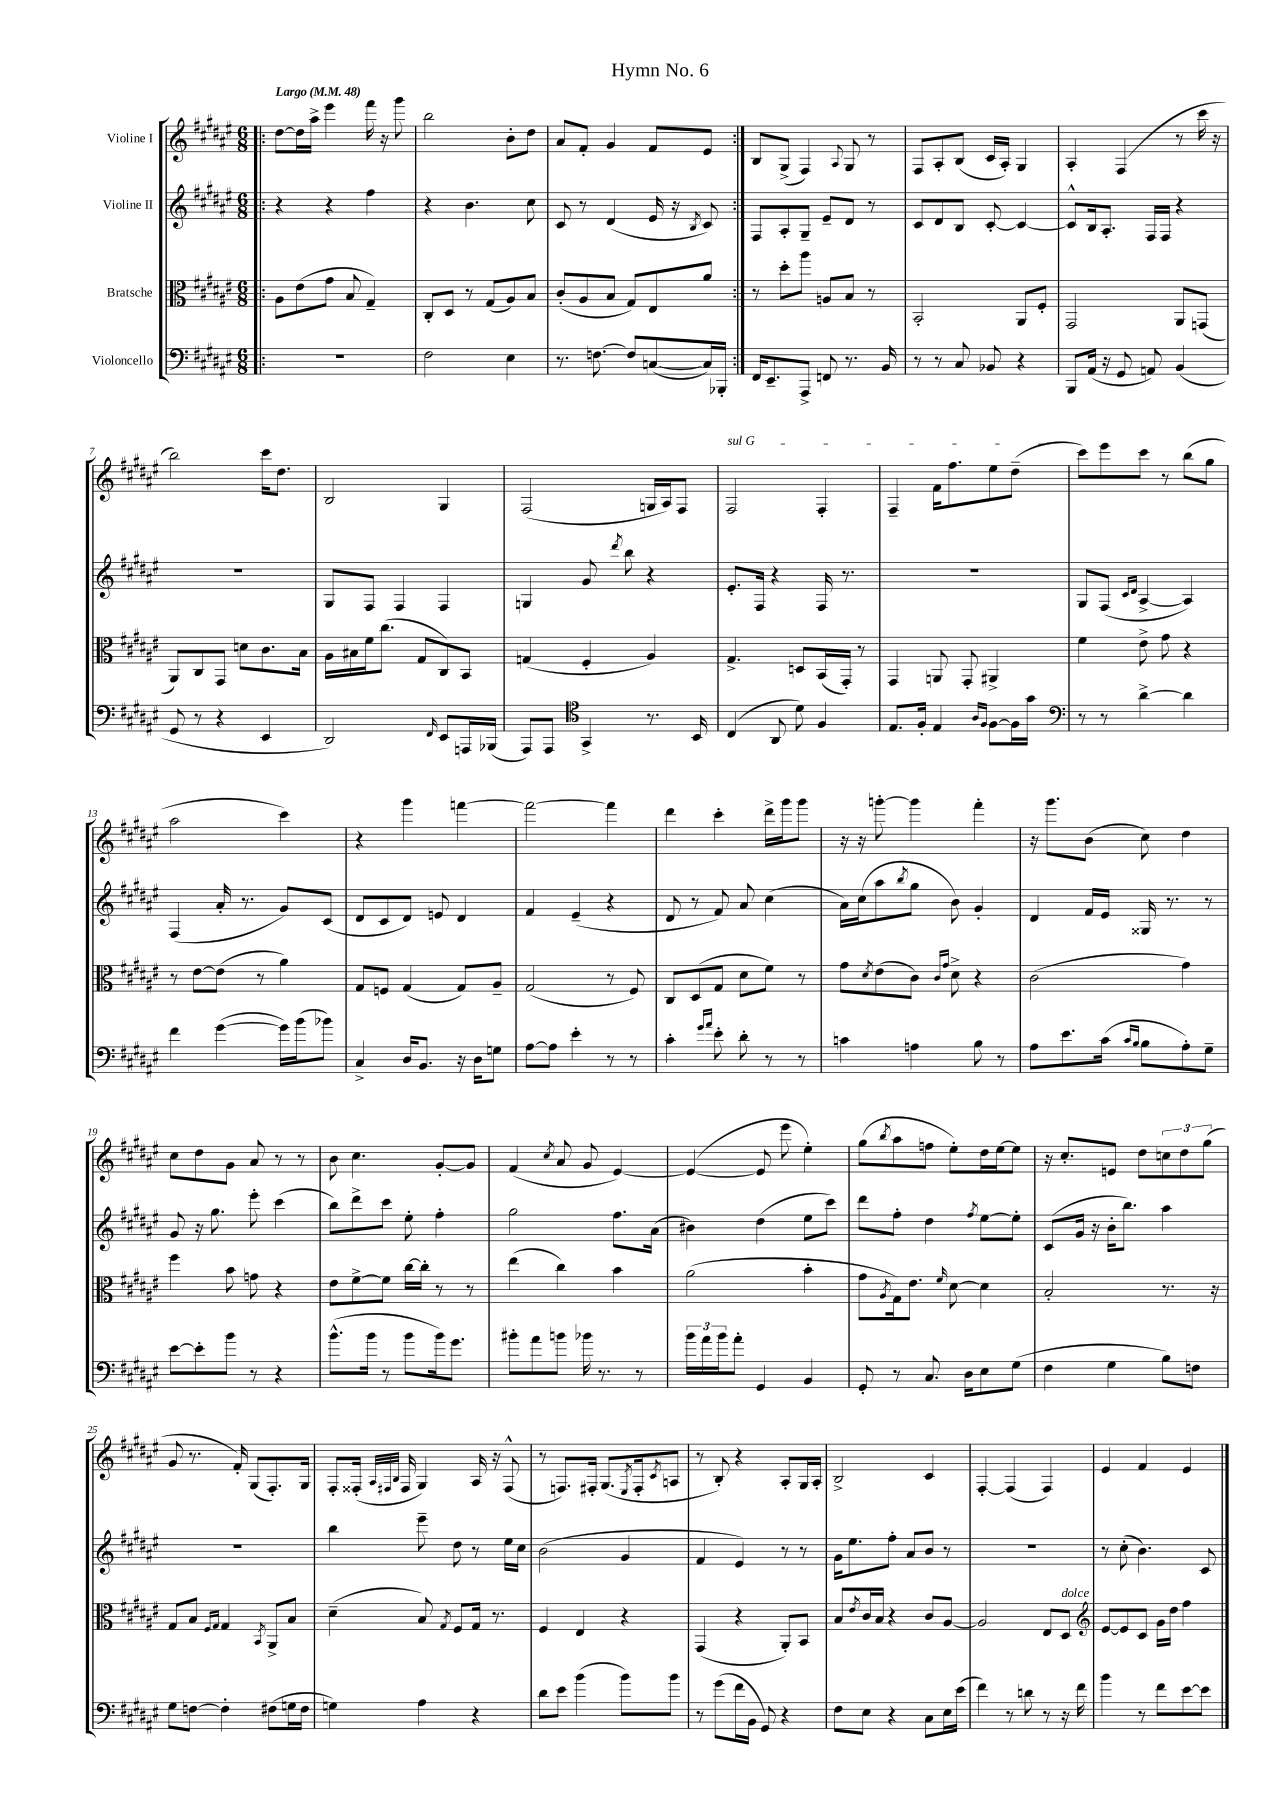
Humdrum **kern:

**kern	**kern	**kern	**kern
*staff4	*staff3	*staff2	*staff1
*clefF4	*clefC3	*clefG2	*clefG2
*k[f#c#g#d#a#e#]	*k[f#c#g#d#a#e#]	*k[f#c#g#d#a#e#]	*k[f#c#g#d#a#e#]
*M6/8	*M6/8	*M6/8	*M6/8
*MM48	*MM48	*MM48	*MM48
=!|:	=!|:	=!|:	=!|:
2.r	8A#\L	4r	[8dd#\L
.	(8e#\	.	16dd#\]L
.	.	.	16aa#^\JJ
.	8g#\J	4r	4eee#\
.	8B/	.	.
.	4G#~/)	4ff#\	16fff#\
.	.	.	16r
.	.	.	8ggg#\
=	=	=	=
2F#\	8C#'/L	4r	2bb\
.	8D#/J	.	.
.	8r	4.b\	.
.	(8G#/L	.	.
4E#\	8A#/)	.	8b'\L
.	8B/J	8cc#\	8dd#\J
=	=	=	=
8.r	(8c#'/L	8c#/	8a#/L
.	8A#/	8r	8f#'/J
[8.F\	.	.	.
.	8B/J	(4d#/	4g#/
8F/]L	8G#/L)	.	.
([8C/	8E#/	16e#/	8f#/L
.	.	16r	.
.	.	8qB/	.
16C/]L)	8a#/J	8c#/)	8e#/J
16BBB-'/JJ	.	.	.
=:|!	=:|!	=:|!	=:|!
16FF#/LK	8r	8F#/L	8B/L
8.EE#~/	.	.	.
.	8dd#'\L	8A#'/	(8G#^/J
8AAA#^/J	8aa#\J	8G#~/J	4F#/)
8FF/	8A/L	8e#~/L	.
.	.	.	8qqA#/
8.r	8B/J	8d#/J	8G#/
.	8r	8r	8r
16BB/	.	.	.
=	=	=	=
8r	2BB'/	8c#/L	8F#/L
8r	.	8d#/	8A#'/
8C#/	.	8B/J	(8B/J
8BB-/	.	[8c#'/	16c#/LL
.	.	.	16A#'/JJ)
4r	8AA#/L	4c#/_	4G#/
.	8F#'/J	.	.
=	=	=	=
8BBB/L	2GG#/	8c#^^/]L	4A#'/
(16AA#/Jk	.	16B/k	.
16r	.	8.A#'/J	.
8GG#/	.	.	(4F#/
8AA/)	.	16F#/LL	.
.	.	16F#/JJ	.
(4BB/	8AA#/L	4r	8r
.	(8GG/J	.	16ccc#\
.	.	.	16r
=	=	=	=
8GG#/	8AA#/L)	2.r	2bb\)
8r	8C#/	.	.
4r	8GG#/J	.	.
.	8d\L	.	.
4EE#/	8.c#\	.	16ccc#\LK
.	.	.	8.dd#\J
.	16B\Jk	.	.
=	=	=	=
2DD#/)	16A#\LL	8G#/L	2B/
.	16B#\	.	.
.	16f#\J	8F#/J	.
.	(8.cc#\J	.	.
.	.	4F#/	.
.	8G#/L	.	.
16qqFF#/	.	.	.
8EE#/L	8C#/)	4F#/	4G#/
16AAA/L	8BB/J	.	.
(16BBB-/JJ	.	.	.
=	=	=	=
8AAA#/L)	(4G/	4G/	(2F#/
8AAA#/J	.	.	.
*clefC4	*	*	*
4GG#^/	4F#'/	8g#/	.
.	.	8qddd#/	.
.	.	8bb\	.
8.r	4A#/)	4r	16G/LL
.	.	.	16A#/J)
.	.	.	8F#/J
16BB/	.	.	.
=	=	=	=
(4C#/	4.G#^/	8.e#'/L	2F#/
.	.	16F#/Jk	.
8AA#/	.	4r	.
8d#\)	8D/L	.	.
4F#/	(16BB/L	16F#/	4F#'/
.	16GG#'/JJ)	8.r	.
.	8r	.	.
=	=	=	=
8.E#/L	4GG#/	2.r	4F#~/
16F#'/Jk	.	.	.
4E#/	8AA/	.	16f#\LK
.	.	.	8.ff#\
.	8GG#'/	.	.
16qqA#/LL	.	.	.
16qqF#/JJ	.	.	.
[8F#\L	4AA#^/	.	8ee#\
16F#\]L	.	.	(8dd#~\J
16g#\JJ	.	.	.
=	=	=	=
*clefF4	*	*	*
8r	4f#\	8G#/L	8ccc#\L)
8r	.	(8F#/J	8eee#\
.	.	16qqc#/LL	.
.	.	16qqd#/JJ	.
[4d#^\	8e#^\	[4A#^/	8ccc#\J
.	8g#\	.	8r
4d#\]	4r	4A#/])	(8bb\L
.	.	.	8gg#\J
=	=	=	=
4f#\	8r	(4F#/	2aa#\
.	[8e#\L	.	.
([4g#\	(8e#\]J	16a#'/	.
.	.	8.r	.
.	8r	.	.
16g#\]LL)	4a#\)	8g#/L)	4ccc#\)
(16b\J	.	.	.
8b-\J)	.	(8c#/J	.
=	=	=	=
4C#^/	8G#/L	8d#/L	4r
.	8F/J	8c#/	.
16D#/LK	(4G#/	8d#/J)	4ggg#\
8.BB/J	.	.	.
.	.	8e/	.
16r	8G#/L)	4d#/	[4fff\
16D#\LK	.	.	.
8G\J	8A#~/J	.	.
=	=	=	=
[8A#\L	(2G#/	4f#/	2fff\_
8A#\]J	.	.	.
4e#'\	.	(4e#~/	.
8r	8r	4r	4fff\]
8r	8F#/)	.	.
=	=	=	=
4c#'\	8C#/L	8d#/	4ddd#\
.	(8D#/	8r	.
16qqg#/LL	.	.	.
16qqa#/JJ	.	.	.
8e#'\	8G#/J	8f#/)	4ccc#'\
8d#'\	8d#\L	8a#/	.
8r	8f#\J)	(4cc#\	16ddd#^\LL
.	.	.	16ggg#\J
8r	8r	.	8ggg#\J
=	=	=	=
4c\	8g#\L	16a#\LL)	16r
.	.	(16cc#\J	16r
.	8qd#/	.	.
.	(8e#\	8aa#\	[8ggg'\
.	.	8qbb/	.
4A\	8c#\J)	8gg#\J	4ggg\]
.	16qqc#/LL	.	.
.	16qqg#/JJ	.	.
.	8d#^\	8b\)	.
8B\	4r	4g#'/	4fff#'\
8r	.	.	.
=	=	=	=
8A#\L	(2c#\	4d#/	16r
.	.	.	8.ggg#\L
8.e#\	.	.	.
.	.	16f#/LL	(8b\J
(16c#\Jk	.	16e#/JJ	.
16qqc#/LL	.	.	.
16qqB/JJ	.	.	.
8B\L	.	16G##/	8cc#\)
.	.	8.r	.
8A#'\)	4g#\)	.	4dd#\
8G#~\J	.	8r	.
=	=	=	=
[8e#\L	4ff#\	8g#/	8cc#\L
8e#'\]	.	16r	8dd#\
.	.	8.gg#\	.
8b\J	8b\	.	8g#\J
8r	8g\	8eee#'\	8a#/
4r	4r	(4ccc#\	8r
.	.	.	8r
=	=	=	=
(8.b^^\L	8e#\L	8bb\L)	8b\
.	[8f#^\	8ddd#^\	4.cc#\
16b\Jk	.	.	.
8r	8f#\]J	8ccc#\J	.
8b\L	[16cc#\LL	8ee#'\	.
.	16cc#'\]JJ	.	.
16b\k)	8r	4ff#'\	[8g#'/L
8.g#\J	.	.	.
.	8r	.	8g#/]J
=	=	=	=
8b#'\L	(4ee#\	2gg#\	(4f#/
8a#\	.	.	.
.	.	.	8qcc#/
8b\J	4cc#\)	.	8a#/
16b-\	.	.	8g#/
8.r	.	.	.
.	4b\	8.ff#\L	[4e#/)
8r	.	.	.
.	.	(16a#\Jk	.
=	=	=	=
24b\LL	(2a#\	4b#\)	(4e#/_
24a#\	.	.	.
24b\J	.	.	.
8a#'\J	.	.	.
4GG#/	.	(4dd#\	8e#/]
.	.	.	8eee#\
4BB/	4b'\	8ee#\L	4ee#'\)
.	.	8ccc#\J)	.
=	=	=	=
8GG#'/	8g#\L	8ddd#\L	(8gg#\L
.	8qA#/	.	8qbb/
8r	16G#\k)	8ff#'\J	8aa#\
.	8.e#\J	.	.
8.C#/	.	4dd#\	8ff\J
.	16qqf#/	.	.
.	[8d#\	.	8ee#'\L)
16D#\LK	.	.	.
.	.	8qff#/	.
8E#\	4d#\]	[8ee#\L	16dd#\L
.	.	.	[16ee#\J
(8G#\J	.	8ee#'\]J	8ee#\]J
=	=	=	=
4F#\	2B'/	(8c#/L	16r
.	.	.	8.cc#'/L
.	.	16g#/Jk	.
.	.	16r	.
4G#\	.	16b'\LK	8e/J
.	.	8.bb\J)	.
.	.	.	8dd#\L
8B\L)	8.r	4aa#\	12cc\
.	.	.	12dd#\
8F\J	.	.	.
.	.	.	(12gg#\J
.	16r	.	.
=	=	=	=
8G#\L	8G#/L	2.r	8g#/
[8F\J	8B/J	.	8.r
.	16qqF#/LL	.	.
.	16qqG#/JJ	.	.
4F'\]	4G#/	.	.
.	.	.	16f#'/)
.	.	.	(8G#/L
.	8qBB/	.	.
(8F#\L	8AA#^/L	.	8.F#'/)
16G\L	8B/J	.	.
16F#\JJ	.	.	16G#/Jk
=	=	=	=
4G\)	(4d#~\	4bb\	8F#'/L
.	.	.	(16F##'/Jk
.	.	.	32qqA#/LLL
.	.	.	32qqF#/
.	.	.	32qqB/JJJ
.	.	.	16F#/
4A#\	8B/)	8eee#~\	4G#/)
.	8qG#/	.	.
.	8F#/L	8dd#\	.
4r	16G#/Jk	8r	16A#/
.	8.r	.	16r
.	.	16ee#\LL	(8F#^^/
.	.	16cc#\JJ	.
=	=	=	=
8d#\L	4F#/	(2b\	8r
8e#\J	.	.	8.F/L)
(4b\	4E#/	.	.
.	.	.	16F#'/Jk
.	.	.	(8.G#/L
8b\L)	4r	4g#/	.
.	.	.	8qE#/
.	.	.	16F#'/k
.	.	.	8qc#/
8b\J	.	.	8A/J
=	=	=	=
8r	(4GG#/	4f#/	8r
(8g#\L	.	.	8B'/)
16f#\L	4r	4e#/)	4r
16BB\JJ	.	.	.
8GG#/)	.	.	.
4r	8AA#'/L)	8r	8A#'/L
.	8BB/J	8r	16G#/L
.	.	.	16A#'/JJ
=	=	=	=
8F#\L	8B/L	16g#\LK	2B^/
.	.	8.ee#\	.
.	8qe#/	.	.
8E#\J	16c#/L	.	.
.	16B/JJ	.	.
4r	4r	8ff#'\J	.
.	.	8a#/L	.
8C#\L	8c#/L	8b/J	4c#/
16E#\L	[8A#/J	8r	.
(16e#\JJ	.	.	.
=	=	=	=
4f#\)	2A#/]	2.r	[4F#'/
8r	.	.	(4F#/]
8d\	.	.	.
8r	8E#/L	.	4F#/)
16r	8D#/J	.	.
16f#\	.	.	.
=	=	=	=
*	*clefG2	*	*
4b\	[8e#/L	8r	4e#/
.	8e#/]	(8cc#'\	.
8r	8c#/J	4.b\)	4f#/
8f#\L	16g#\LL	.	.
.	16dd#\JJ	.	.
[8e#\	4ff#\	.	4e#/
8e#\]J	.	8c#/	.
==	==	==	==
*-	*-	*-	*-
